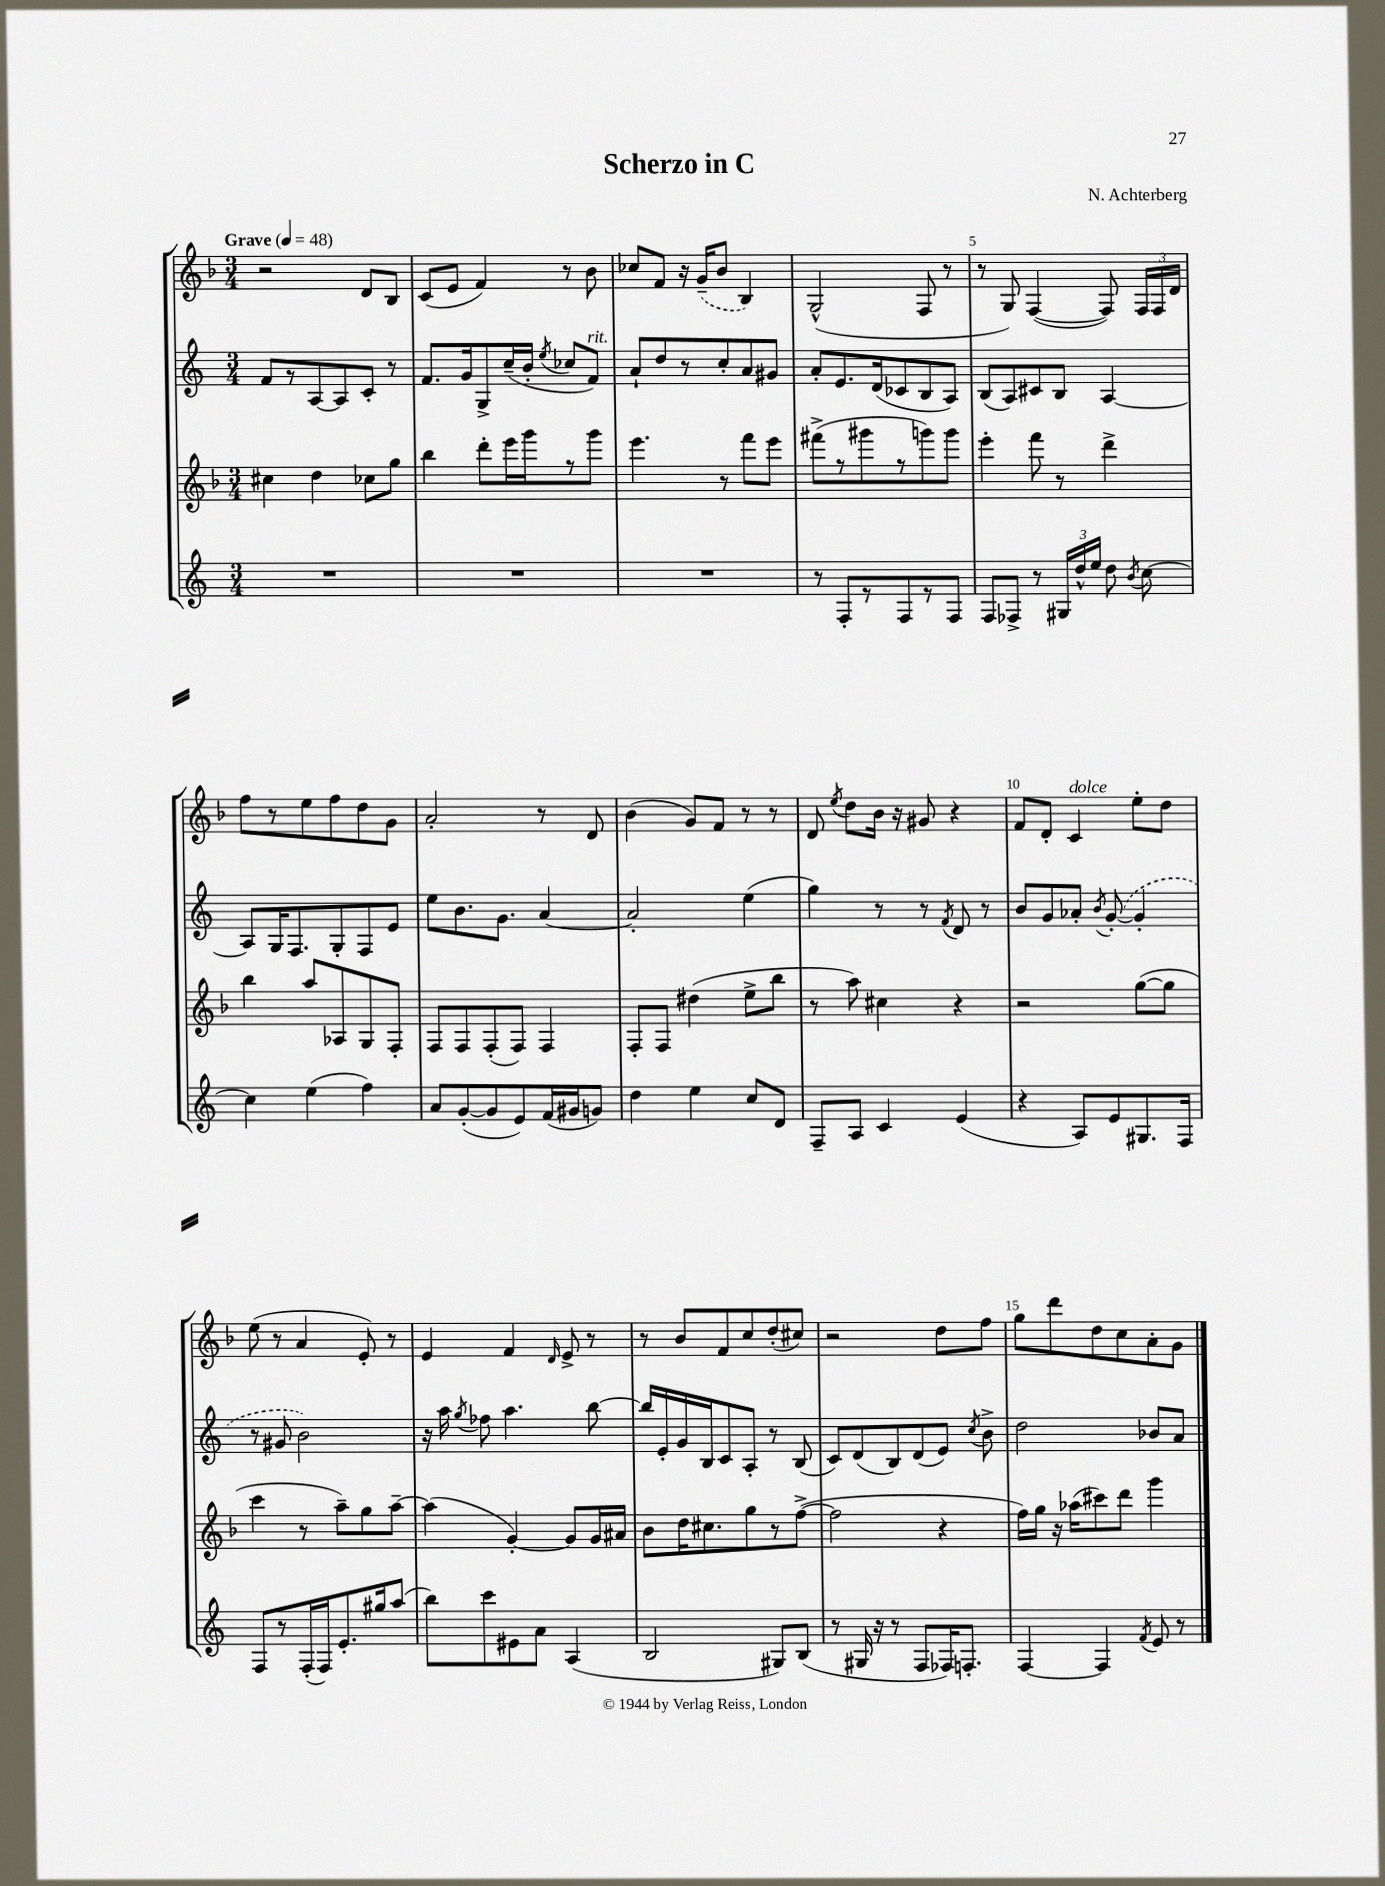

**kern	**kern	**kern	**kern
*staff4	*staff3	*staff2	*staff1
*clefG2	*clefG2	*clefG2	*clefG2
*k[]	*k[b-]	*k[]	*k[b-]
*M3/4	*M3/4	*M3/4	*M3/4
*MM48	*MM48	*MM48	*MM48
2.r	4cc#	8f	2r
.	.	8r	.
.	4dd	[8A	.
.	.	8A]	.
.	8cc-	8c'	8d
.	8gg	8r	8B-
=	=	=	=
2.r	4bb-	8.f	(8c
.	.	.	8e
.	.	16g	.
.	8ddd'	8G^	4f)
.	16eee	(16cc~	.
.	16ggg	16b'	.
.	.	8qee	.
.	8r	8cc-	8r
.	8ggg	8f)	8b-
=	=	=	=
2.r	4.eee	8a`	8cc-
.	.	8dd	8f
.	.	8r	16r
.	.	.	(16g~
.	8r	8cc'	8b-
.	8fff	8a	4B-)
.	8eee	8g#	.
=	=	=	=
8r	(8fff#^	8a'	(2G^^
8F'	8r	8.e	.
8r	8ggg#	.	.
.	.	(16d	.
8F	8r	8c-	.
8r	8ggg)	8B	8F
8F	8ggg	8A)	8r
=	=	=	=
8F	4eee'	(8B	8r
8F-^	.	8A)	8G)
8r	8fff	8c#	([4F
24G#	8r	8B	.
24dd^^	.	.	.
24ee	.	.	.
8dd	4ddd^	[4A	8F])
8qb	.	.	.
[8cc	.	.	24F
.	.	.	24F
.	.	.	24d
=	=	=	=
4cc]	4bb-	8A]	8ff
.	.	16G	8r
.	.	8.F	.
(4ee	8aa	.	8ee
.	8A-	8G'	8ff
4ff)	8G	8F	8dd
.	8F'	8e	8g
=	=	=	=
8a	8F	8ee	2a'
([8g'	8F	8.b	.
8g]	(8F'	.	.
.	.	8.g	.
8e)	8F)	.	.
(16f	4F	[4a	8r
16g#	.	.	.
8g)	.	.	8d
=	=	=	=
4dd	8F'	2a']	(4b-
.	8F	.	.
4ee	(4dd#	.	8g)
.	.	.	8f
8cc	8ee^	(4ee	8r
8d	8bb-	.	8r
=	=	=	=
8F~	8r	4gg)	8d
.	.	.	8qee
8A	8aa)	.	8dd
4c	4cc#	8r	16b-
.	.	.	16r
.	.	8r	8g#
.	.	8qf	.
(4e	4r	8d	4r
.	.	8r	.
=	=	=	=
4r	2r	8b	8f
.	.	8g	8d'
8A)	.	8a-'	4c
.	.	8qb	.
8e	.	([8g'	.
8.G#	([8gg	4g']	8ee'
.	8gg]	.	8dd
16F	.	.	.
=	=	=	=
8F	4ccc	8r	(8ee
8r	.	8g#	8r
(16F'	8r	2b)	4a
16F)	.	.	.
8.e'	8aa~)	.	.
.	8gg	.	8e')
16gg#	.	.	.
(8aa	[8aa~	.	8r
=	=	=	=
8bb)	(4aa]	16r	4e
.	.	16aa	.
.	.	8qgg	.
8ccc	.	8ff-	.
8e#	[4g')	4.aa	4f
8a	.	.	.
.	.	.	16qqd
(4A	8g]	.	8e^
.	16g	[8bb	8r
.	16a#	.	.
=	=	=	=
2B	8b-	16bb]	8r
.	.	16e'	.
.	16dd	16g	8b-
.	8.cc#	16B	.
.	.	8c	8f
.	8gg	8A'	8cc
8G#)	8r	8r	(8dd'
(8B	([8ff^	(8B	8cc#)
=	=	=	=
8r	2ff]	8c)	2r
16G#	.	(8d	.
16r	.	.	.
8r	.	8B)	.
8F	.	(8d	.
16F-)	4r	8e)	8dd
8.F'	.	.	.
.	.	8qcc	.
.	.	8b^	8ff
=	=	=	=
[4F	16ff)	2dd	8gg
.	16gg	.	.
.	16r	.	8ddd
.	(16aa-	.	.
4F]	8ccc#)	.	8dd
.	8ddd	.	8cc
8qf	.	.	.
8e	4ggg	8b-	8a'
8r	.	8a	8g
==	==	==	==
*-	*-	*-	*-
